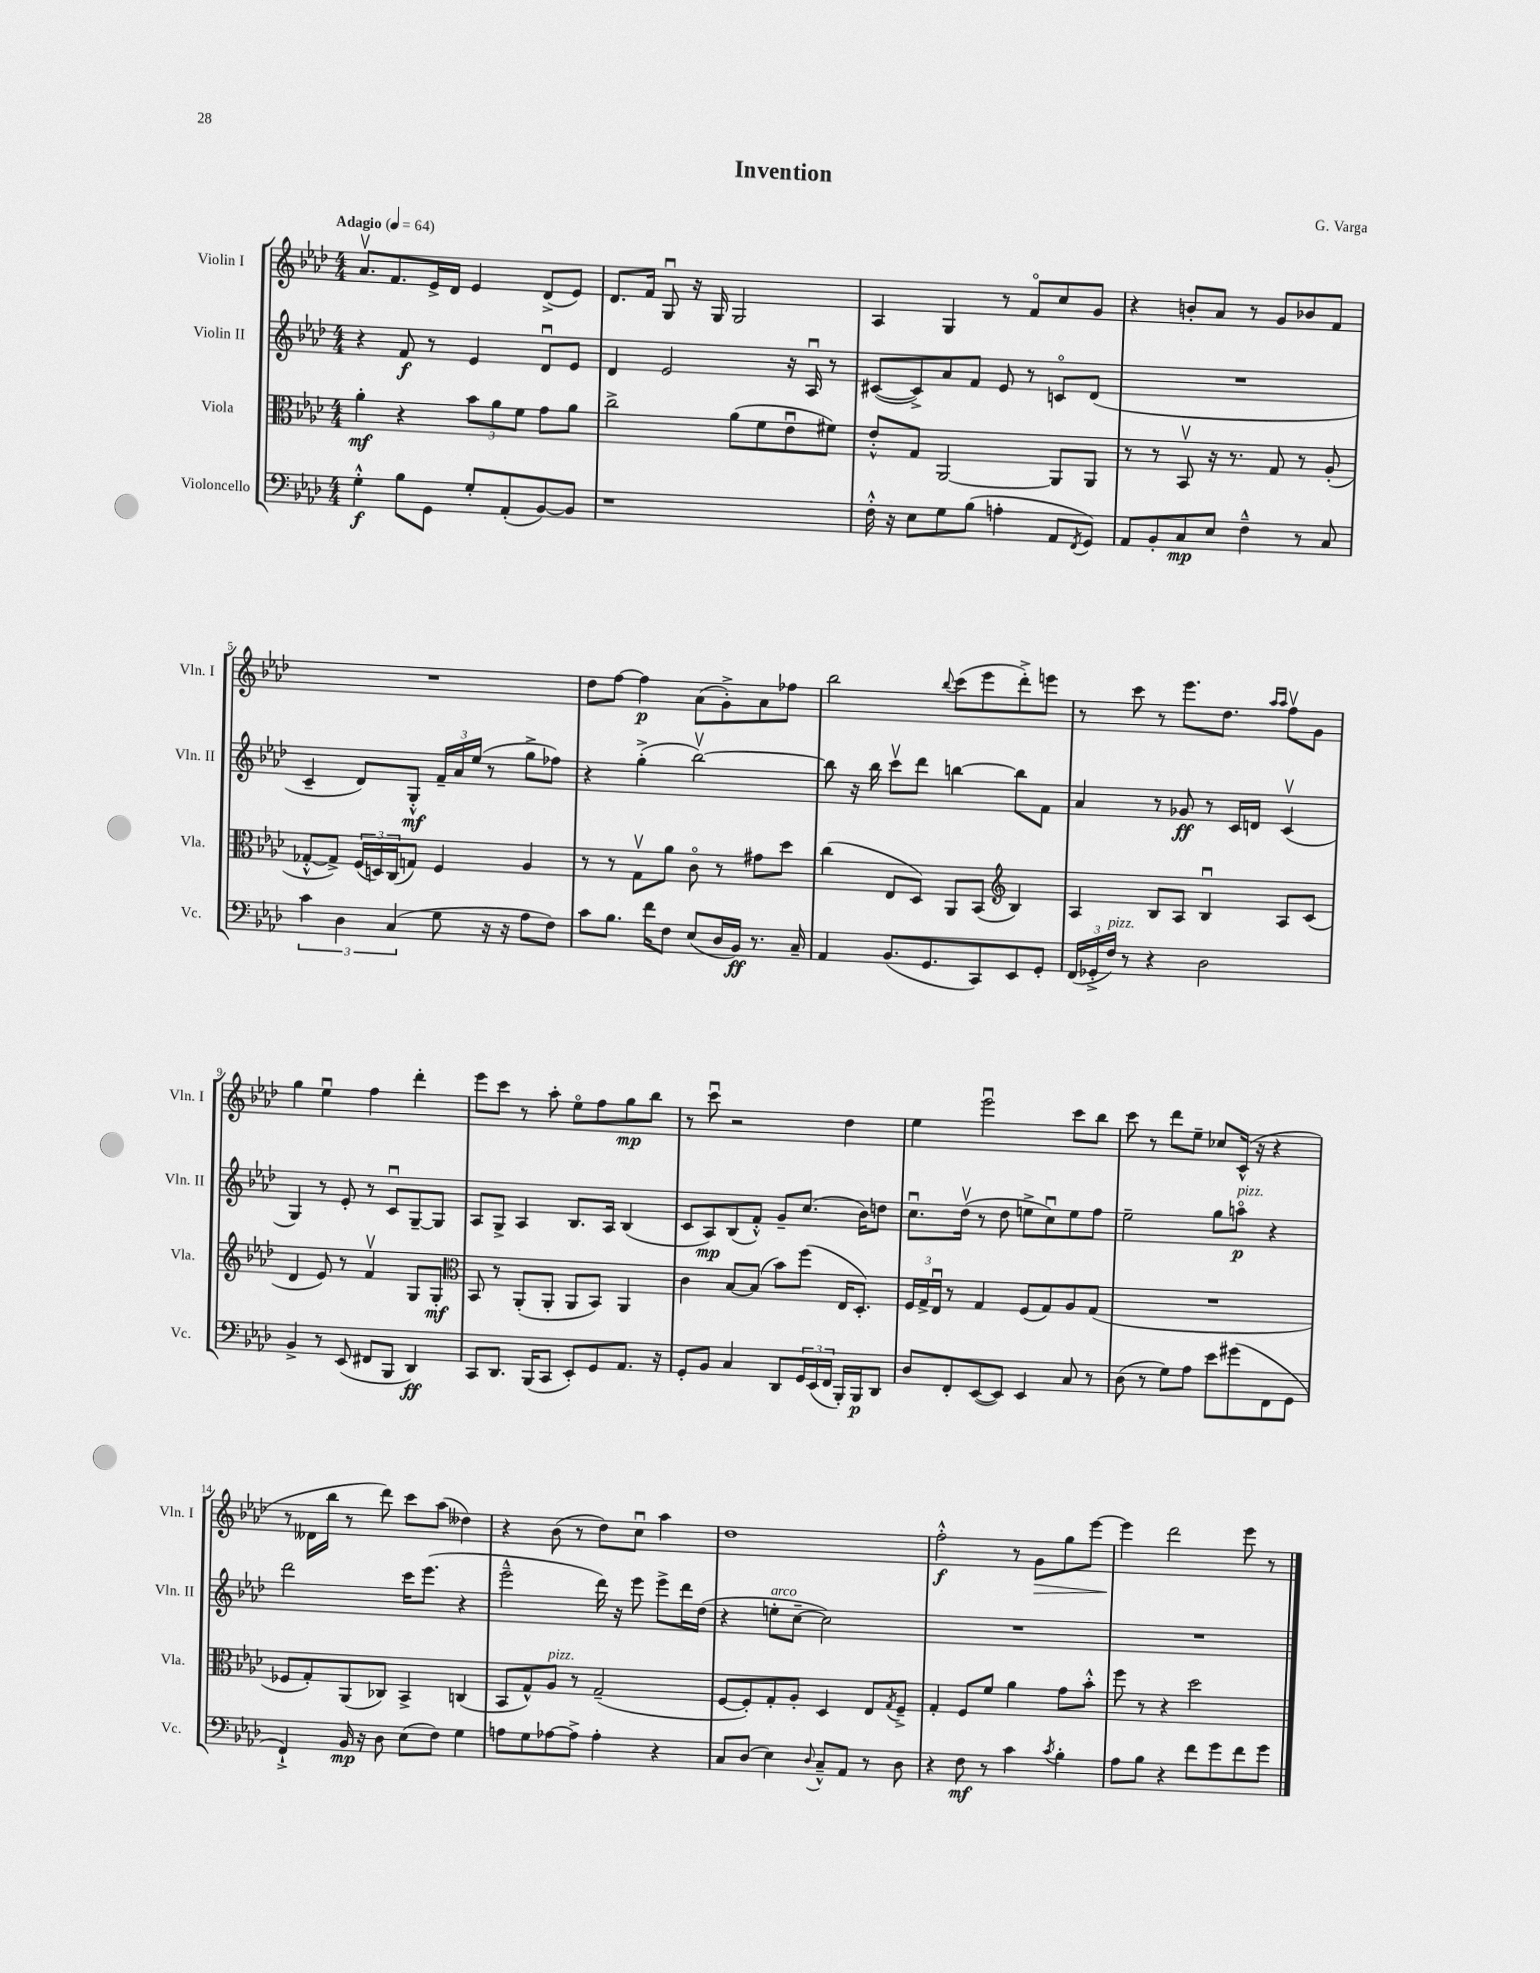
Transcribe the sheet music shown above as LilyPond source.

\header { title = "Invention" composer = "G. Varga" }
<<
\new StaffGroup <<
\new Staff = "s0" \with { instrumentName = "Violin I" shortInstrumentName = "Vln. I" } {
    \clef treble \key aes \major \numericTimeSignature \time 4/4 \tempo "Adagio" 4 = 64
    aes'8.\upbow f'8. ees'16-> des'16 ees'4 des'8->( ees'8) |
    des'8. f'16 g8\downbow r16 g16 g2 |
    aes4 g4 r8 f'8\flageolet c''8 g'8 |
    r4 b'8-. aes'8 r8 g'8 bes'8 f'8 |
    R1 |
    des''8 f''8~ f''4\p aes'8( g'8-.->) aes'8 fes''8 |
    bes''2 \appoggiatura { bes''8 } c'''8( ees'''8 des'''8-.->) e'''8 |
    r8 c'''8 r8 ees'''8. des''8. \grace { aes''16 aes''16 } f''8\upbow g'8 |
    g''4 ees''4\downbow f''4 des'''4-. |
    ees'''8 c'''8 r8 aes''8-. ees''8\flageolet f''8 g''8\mp bes''8 |
    r8 c'''8\downbow r2 des''4 |
    ees''4 ees'''2\downbow c'''8 bes''8 |
    c'''8 r8 des'''8 ees''8-- ces''8 c'16-^( r16 r4 |
    r8 deses'16 bes''16 r8 des'''8) c'''8 aes''8( deses''4) |
    r4 bes'8( r8 des''8) c''8\downbow aes''4 |
    des''1 |
    f''2-.-^\f r8 g'8\> g''8 ees'''8~ |
    ees'''4\! des'''2 ees'''8 r8 \bar "|." |
}
\new Staff = "s1" \with { instrumentName = "Violin II" shortInstrumentName = "Vln. II" } {
    \clef treble \key aes \major \numericTimeSignature \time 4/4
    r4 f'8\f r8 ees'4 des'8\downbow ees'8 |
    des'4 ees'2 r16 aes16\downbow r8 |
    cis'8~( cis'8->) aes'8 f'8 ees'8 r8 c'8\flageolet des'8( |
    R1 |
    c'4-- des'8) g8-.-^\mf \tuplet 3/2 { f'16-- aes'16 ees''16( } r8 g''8-> fes''8) |
    r4 g''4-.->( bes''2~\upbow) |
    bes''8 r16 bes''16 c'''8\upbow des'''8 b''4~ b''8 f'8 |
    aes'4 r8 ges'8\ff r8 c'16 d'16 c'4\upbow( |
    g4) r8 ees'8-. r8 c'8\downbow g8~-- g8 |
    aes8 g8-> aes4 bes8. aes16 bes4( |
    c'8 aes8\mp) bes8( f'8-.-^) g'8-- c''8.( bes'16) d''8 |
    c''8.\downbow des''16\upbow( r8 des''8 e''8-> c''8\downbow) e''8 f''8 |
    ees''2-- g''8 a''8\flageolet\p^\markup { \italic "pizz." } r4 |
    des'''2 c'''16 ees'''8.( r4 |
    ees'''2---^ des'''16) r16 ees'''8 ees'''8-> des'''16 des''16( |
    r4 e''8-.^\markup { \italic "arco" } c''8~-- c''2) |
    R1 |
    R1 \bar "|." |
}
\new Staff = "s2" \with { instrumentName = "Viola" shortInstrumentName = "Vla." } {
    \clef alto \key aes \major \numericTimeSignature \time 4/4
    aes'4-.\mf r4 \tuplet 3/2 { bes'8 aes'8 f'8 } g'8 aes'8 |
    c''2-> aes'8( f'8 ees'8\downbow fis'8) |
    ees'8-.-^ g8 aes,2~ aes,8 aes,8 |
    r8 r8 bes,8\upbow r16 r8. g8 r8 aes8-.( |
    ges8~-.-^ ges8->) \tuplet 3/2 { f16( d16) c16( } g8) f4 aes4 |
    r8 r8 g8\upbow aes'8 c'8\flageolet r8 gis'8 des''8 |
    c''4( ees8 des8) aes,8 bes,8( \clef treble bes4) |
    aes4 bes8 aes8 bes4\downbow aes8 c'8( |
    des'4 ees'8) r8 f'4\upbow g8 g8-.\mf |
    \clef alto bes,8 r8 aes,8-.( aes,8-. aes,8 bes,8) aes,4 |
    c'4 bes8~ bes8( bes'8) f''8( ees16 des8.-.) |
    \tuplet 3/2 { f16 g16-> ees16\downbow } r8 g4 f8( g8) aes8 g8( |
    R1 |
    fes8 g8-.) aes,8( ces8) bes,4-> c4( |
    bes,8 g8-^) aes8^\markup { \italic "pizz." } r8 g2--( |
    f8~ f8-.) g8-. aes8-. des4 ees8 \acciaccatura { g8 } f8---> |
    g4-. f8 f'8 aes'4 g'8 bes'8-.-^ |
    f''8 r8 r4 des''2 \bar "|." |
}
\new Staff = "s3" \with { instrumentName = "Violoncello" shortInstrumentName = "Vc." } {
    \clef bass \key aes \major \numericTimeSignature \time 4/4
    g4-.-^\f bes8 g,8 g8-. aes,8-.( bes,8~) bes,8 |
    r1 |
    f16-.-^ r16 ees8 g8 bes8( a4-. aes,8 \acciaccatura { f,8 } g,8) |
    aes,8 bes,8-. c8\mp ees8 f4---^ r8 c8 |
    \tuplet 3/2 { c'4 des4 c4( } g8 r16 r16 aes8 f8) |
    c'8 bes8. f'16 f8 ees8( des16 bes,16\ff) r8. c16-- |
    aes,4 bes,8.( g,8. c,8) ees,8 g,8-. |
    \tuplet 3/2 { f,16( ges,16-.-> f16^\markup { \italic "pizz." }) } r8 r4 des2 |
    bes,4-> r8 ees,8( fis,8 bes,,8 des,4\ff) |
    c,8 des,8. bes,,16( c,8 ees,8-.) g,8 aes,8. r16 |
    g,8-. bes,8 c4 des,8 \tuplet 3/2 { g,16 ees,16( f,16 } bes,,16-.) bes,,16\p des,8 |
    des8 f,8-. ees,8~( ees,8) ees,4 c8 r8 |
    des8( r8 g8) aes8 ees'8 gis'8( f,8 g,8 |
    f,4-!->) bes,16\mp r16 des8 ees8( f8) g4 |
    a8 g8 aes8~ aes8-> aes4-. r4 |
    c8 des8( ees4) \appoggiatura { des8 } c8---^ aes,8 r8 des8 |
    r4 f8\mf r8 c'4 \acciaccatura { c'8 } bes4-. |
    aes8 bes8 r4 f'8 g'8 f'8 g'8 \bar "|." |
}
>>
>>
